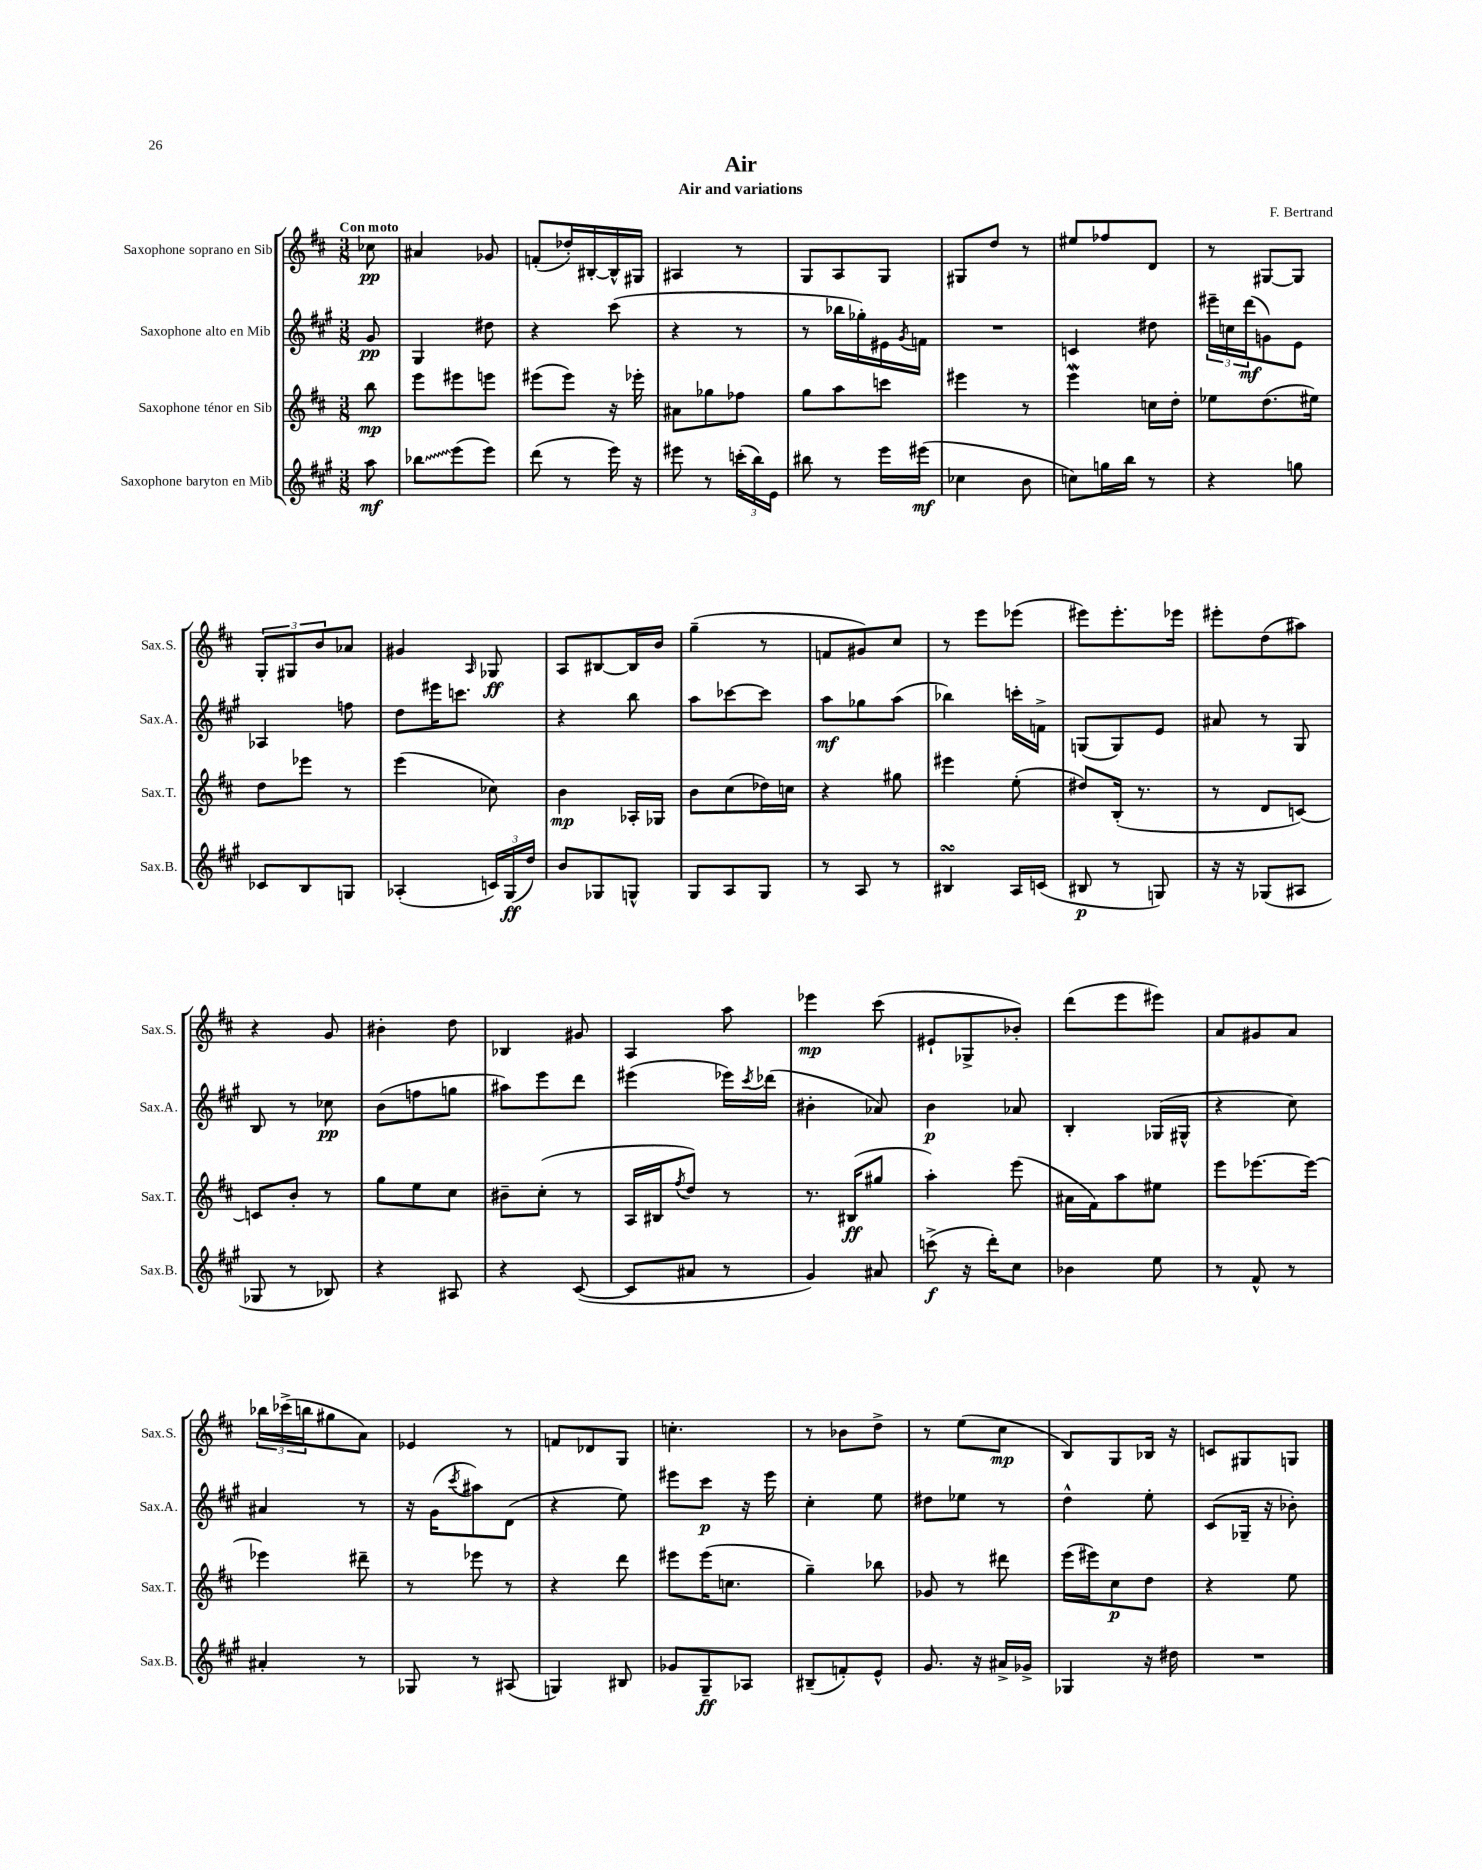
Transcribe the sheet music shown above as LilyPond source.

\header { title = "Air" composer = "F. Bertrand" subtitle = "Air and variations" }
<<
\new StaffGroup <<
\new Staff = "s0" \with { instrumentName = "Saxophone soprano en Sib" shortInstrumentName = "Sax.S." } {
    \clef treble \key d \major \numericTimeSignature \time 3/8 \partial 8 \tempo "Con moto"
    ces''8\pp |
    ais'4 ges'8 |
    f'8-.( des''16-.) bis16~-. bis16-^ gis16 |
    ais4 r8 |
    g8 a8 g8 |
    gis8 d''8 r8 |
    eis''8 fes''8 d'8 |
    r8 gis8~ gis8 |
    \tuplet 3/2 { g8-. gis8 b'8 } aes'8 |
    gis'4 \grace { a16 } ges8\ff |
    a8 bis8~ bis16 b'16 |
    g''4--( r8 |
    f'8 gis'8) cis''8 |
    r8 e'''8 ees'''8( |
    eis'''8) eis'''8.-. ees'''16 |
    eis'''8-. d''8( ais''8) |
    r4 g'8 |
    bis'4-. d''8 |
    bes4 gis'8 |
    a4 a''8 |
    ees'''4\mp cis'''8( |
    eis'8-! ges8-> bes'8-.) |
    d'''8( e'''8 eis'''8) |
    a'8 gis'8 a'8 |
    \tuplet 3/2 { bes''16 ces'''16->( b''16 } gis''8 a'8) |
    ees'4 r8 |
    f'8 des'8 g8 |
    c''4.-. |
    r8 bes'8 d''8-> |
    r8 e''8( cis''8\mp |
    b8) g8 bes16 r16 |
    c'8 gis8 g8 \bar "|." |
}
\new Staff = "s1" \with { instrumentName = "Saxophone alto en Mib" shortInstrumentName = "Sax.A." } {
    \clef treble \key a \major \numericTimeSignature \time 3/8 \partial 8
    gis'8\pp |
    gis4 dis''8 |
    r4 cis'''8( |
    r4 r8 |
    r8 bes''16 ges''16-.) eis'16 \acciaccatura { gis'8 } f'16 |
    R4. |
    c'4 dis''8 |
    \tuplet 3/2 { eis'''16-- c''16 d'''16\mf( } g'8) e'8 |
    aes4 f''8 |
    d''8 eis'''16 c'''8. |
    r4 b''8 |
    a''8 ces'''8~ ces'''8 |
    a''8\mf ges''8 a''8( |
    bes''4) c'''16-. f'16-> |
    g8( g8) e'8 |
    ais'8 r8 gis8 |
    b8 r8 ces''8\pp |
    b'8( f''8 g''8 |
    ais''8) e'''8 d'''8 |
    eis'''4( ees'''16) \acciaccatura { cis'''8 } des'''16( |
    bis'4-. aes'8) |
    b'4\p aes'8 |
    b4-. ges16( gis16-^ |
    r4 cis''8) |
    ais'4 r8 |
    r16 gis'16( \acciaccatura { cis'''8 } ais''8) d'8( |
    r4 e''8) |
    eis'''8 cis'''8\p r16 eis'''16 |
    cis''4-. e''8 |
    dis''8 ees''8 r8 |
    d''4-^ e''8-. |
    cis'8( ges16-- r16 bes'8-.) \bar "|." |
}
\new Staff = "s2" \with { instrumentName = "Saxophone ténor en Sib" shortInstrumentName = "Sax.T." } {
    \clef treble \key d \major \numericTimeSignature \time 3/8 \partial 8
    b''8\mp |
    e'''8 eis'''8 e'''8 |
    eis'''8( eis'''8) r16 ees'''16-. |
    ais'8 ges''8 fes''8 |
    g''8 a''8 c'''8 |
    eis'''4 r8 |
    e'''4\mordent c''16 d''16-. |
    ees''8 d''8.( eis''16) |
    d''8 ees'''8 r8 |
    e'''4( ces''8) |
    b'4\mp aes16-. ges16 |
    b'8 cis''8( des''16) c''16 |
    r4 gis''8 |
    eis'''4 e''8-.( |
    dis''8) b16-.( r8. |
    r8 d'8 c'8~) |
    c'8 b'8-. r8 |
    g''8 e''8 cis''8 |
    bis'8-- cis''8-.( r8 |
    a16 bis16 \acciaccatura { fis''8 } d''8) r8 |
    r8. bis16\ff( gis''8 |
    a''4-.) e'''8( |
    ais'16 fis'16) a''8 eis''8 |
    e'''8 ees'''8.~ ees'''16~ |
    ees'''4 dis'''8-- |
    r8 ees'''8 r8 |
    r4 d'''8 |
    eis'''8 eis'''16( c''8. |
    g''4--) bes''8 |
    ges'8 r8 dis'''8 |
    e'''16( eis'''16) cis''8\p d''8 |
    r4 e''8 \bar "|." |
}
\new Staff = "s3" \with { instrumentName = "Saxophone baryton en Mib" shortInstrumentName = "Sax.B." } {
    \clef treble \key a \major \numericTimeSignature \time 3/8 \partial 8
    a''8\mf |
    \once \override Glissando.style = #'zigzag bes''8\glissando e'''8( e'''8) |
    d'''8( r8 e'''16) r16 |
    eis'''8 r8 \tuplet 3/2 { c'''16-.( b''16) e'16 } |
    bis''8 r8 e'''16 eis'''16\mf( |
    ces''4 b'8 |
    c''8) g''16 b''16 r8 |
    r4 g''8 |
    ces'8 b8 g8 |
    aes4-.( \tuplet 3/2 { c'16) gis16\ff( d''16) } |
    b'8 ges8 g8-^ |
    gis8 a8 gis8 |
    r8 a8 r8 |
    bis4\turn a16 c'16( |
    bis8\p r8 g8) |
    r16 r16 ges8( ais8 |
    ges8 r8 bes8) |
    r4 ais8 |
    r4 cis'8~( |
    cis'8 ais'8 r8 |
    gis'4) ais'8 |
    c'''8->\f( r16 d'''16-.) cis''8 |
    bes'4 e''8 |
    r8 fis'8-^ r8 |
    ais'4-. r8 |
    ges8 r8 ais8( |
    g4) bis8 |
    ges'8 gis8--\ff aes8 |
    bis8--( f'8-.) e'8-^ |
    gis'8. r16 ais'16-> ges'16-> |
    ges4 r16 dis''16 |
    R4. \bar "|." |
}
>>
>>
\layout { \context { \Score \remove "Bar_number_engraver" } }
